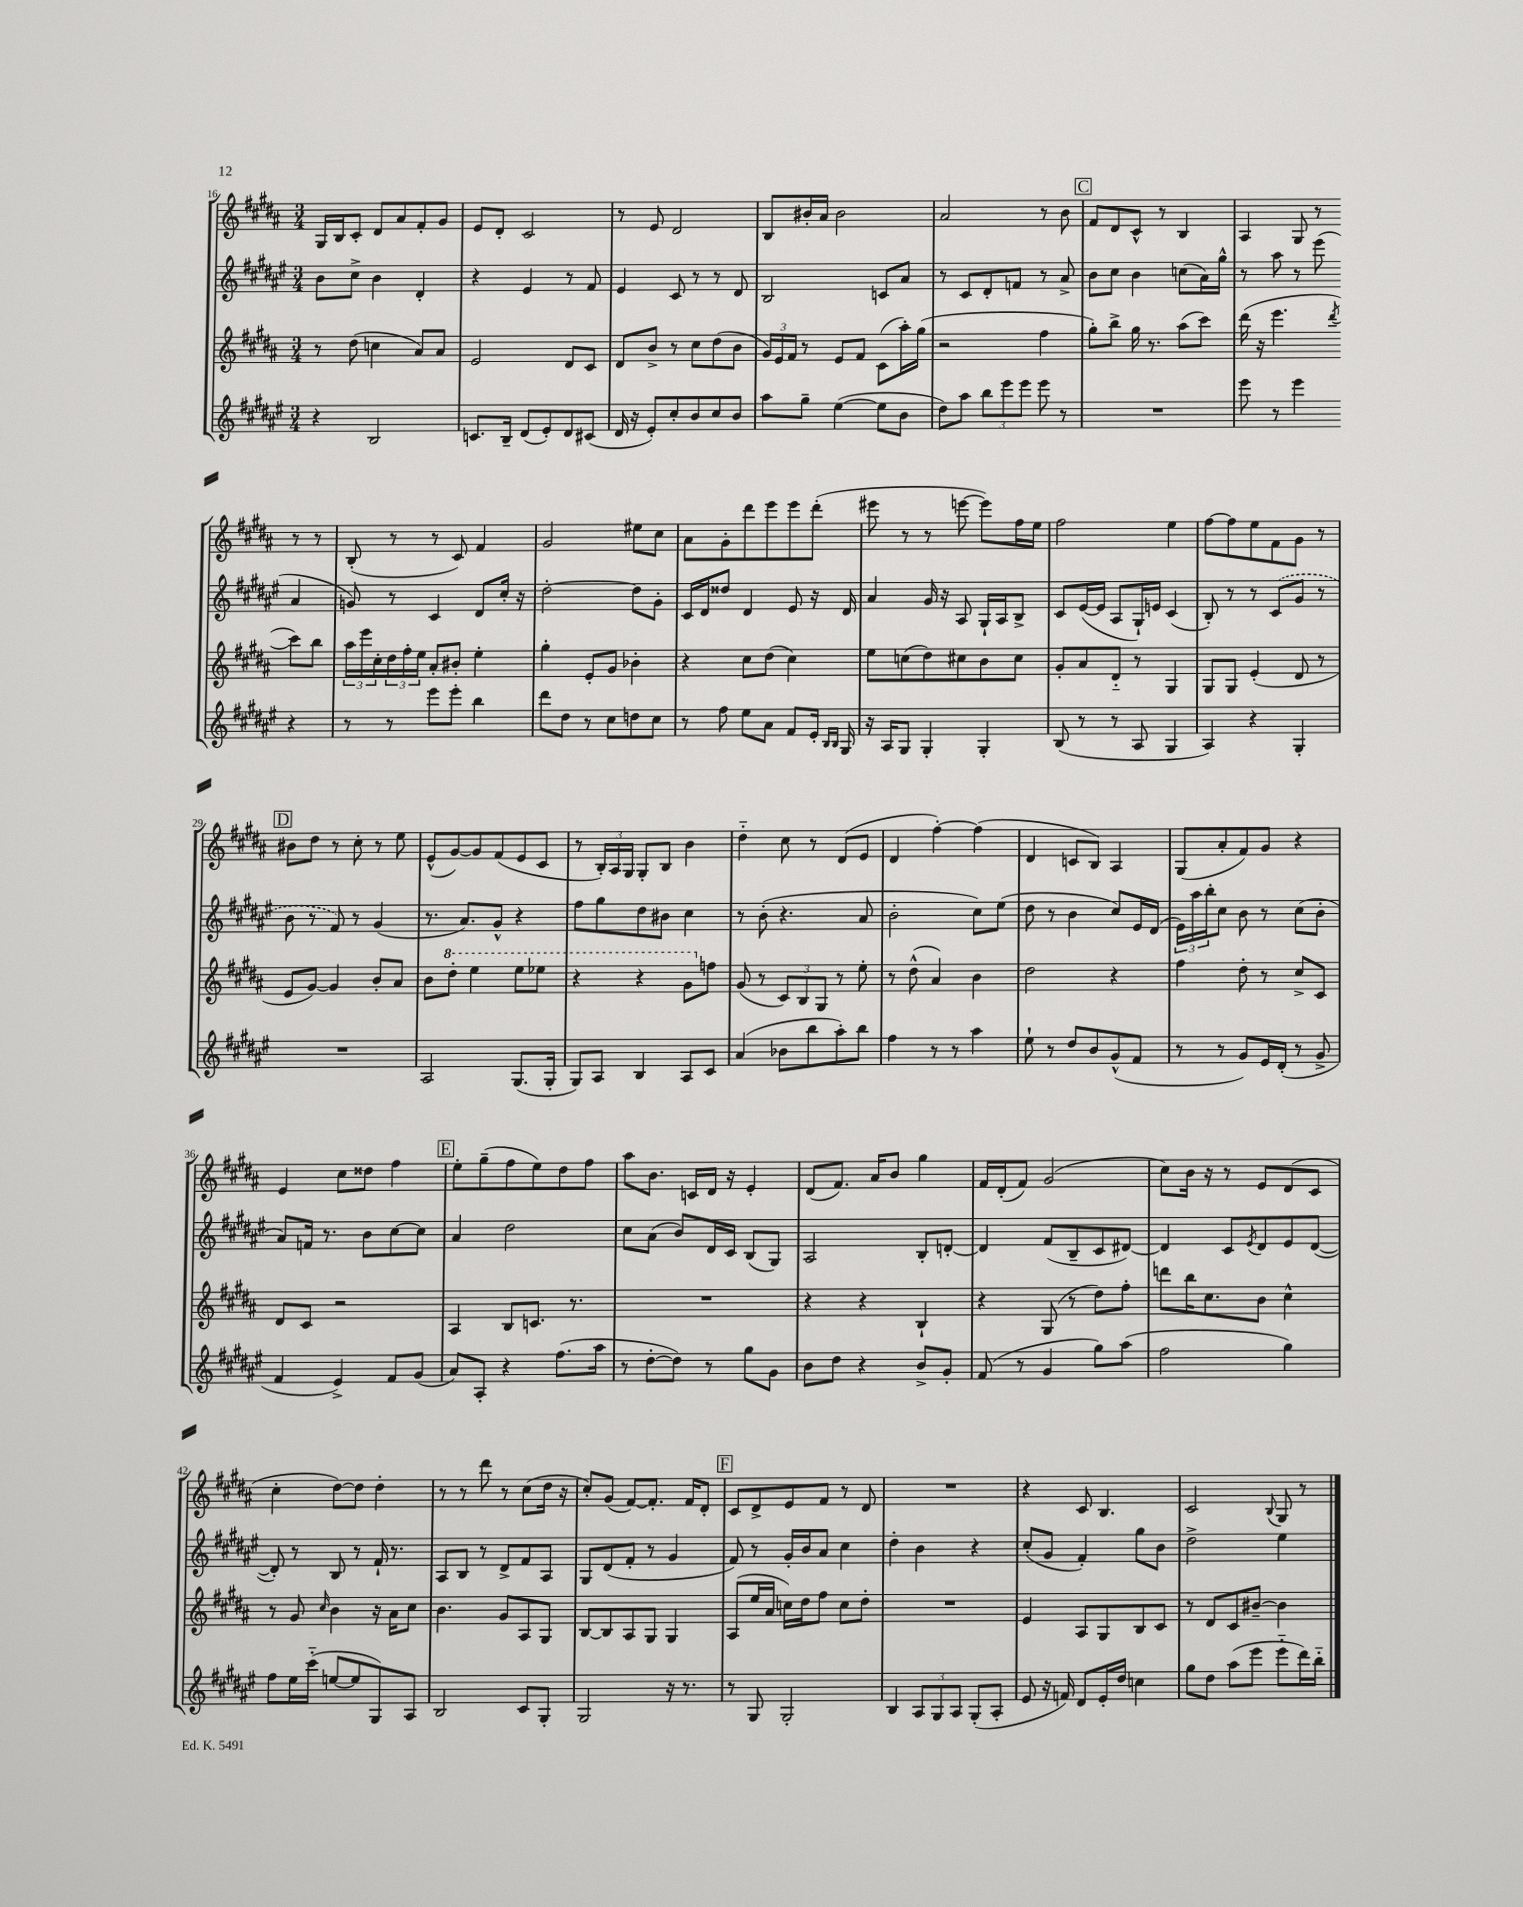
<<
\new StaffGroup <<
\new Staff = "s0" {
    \clef treble \key b \major \numericTimeSignature \time 3/4
    gis16 b16 cis'8-. dis'8 ais'8 fis'8-. gis'8 |
    e'8 dis'8-. cis'2 |
    r8 e'8 dis'2 |
    b8 bis'16-. ais'16 bis'2 |
    ais'2 r8 b'8 |
    \mark \markup { \box "C" } fis'8 dis'8 cis'8-^ r8 b4 |
    ais4 gis8 r8 r8 r8 |
    b8-.( r8 r8 cis'8) fis'4 |
    gis'2 eis''8 cis''8 |
    ais'8 gis'8-. dis'''8 e'''8 e'''8 dis'''8-.( |
    eis'''8 r8 r8 e'''8~ e'''8) fis''16 e''16 |
    fis''2 e''4 |
    fis''8~ fis''8 e''8 fis'8 gis'8 r8 |
    \mark \markup { \box "D" } bis'8 dis''8 r8 cis''8-. r8 e''8 |
    e'8-^( gis'8~) gis'8 fis'8( e'8 cis'8 |
    r8 \tuplet 3/2 { b16-.) ais16 gis16 } gis8-. b8 b'4 |
    dis''4-_ cis''8 r8 dis'8( e'8 |
    dis'4 fis''4~-.) fis''4( |
    dis'4 c'8 b8) ais4 |
    gis8( ais'8-. fis'8) gis'8 r4 |
    e'4 cis''8 disis''8 fis''4 |
    \mark \markup { \box "E" } e''8-. gis''8--( fis''8 e''8) dis''8 fis''8 |
    ais''8 b'8. c'16 dis'16 r16 e'4-. |
    dis'8( fis'8.) ais'16 b'8 gis''4 |
    fis'16 dis'16-.( fis'8) gis'2( |
    cis''8) b'16 r16 r8 e'8 dis'8( cis'8 |
    cis''4-. dis''8~) dis''8 dis''4-. |
    r8 r8 dis'''8 r8 cis''8( dis''16 r16 |
    cis''8-.) gis'8( fis'8~) fis'8.-. fis'16 dis'8-. |
    \mark \markup { \box "F" } cis'8 dis'8-> e'8 fis'8 r8 dis'8 |
    R2. |
    r4 cis'8 b4. |
    cis'2 \appoggiatura { b8 } gis8 r8 \bar "|." |
}
\new Staff = "s1" {
    \clef treble \key fis \major \numericTimeSignature \time 3/4
    b'8 cis''8-> b'4 dis'4-. |
    r4 eis'4 r8 fis'8 |
    eis'4 cis'8 r8 r8 dis'8 |
    b2 c'8 ais'8 |
    r8 cis'8 dis'8-. f'8 r8 ais'8-> |
    \mark \markup { \box "C" } b'8 cis''8 b'4 c''8( ais'16) gis''16-^ |
    r8 ais''8 r8 eis'''8( ais'4 |
    g'8) r8 cis'4 dis'8 cis''16-. r16 |
    dis''2~-. dis''8 gis'8-. |
    cis'16 dis'16 disis''8 dis'4 eis'8 r16 dis'16 |
    ais'4 gis'16 r16 ais8 gis16-! ais16 b8-> |
    cis'8 eis'16~( eis'16 ais8 gis16-!) e'16 cis'4( |
    b8-.) r8 r8 \once \slurDashed cis'8( gis'8 r8 |
    \mark \markup { \box "D" } b'8 r8 fis'8) r8 gis'4( |
    r8. ais'8.) gis'8-^ r4 |
    fis''8 gis''8 dis''8 bis'8 cis''4 |
    r8 b'8-.( r4. ais'8 |
    b'2-. cis''8) eis''8( |
    dis''8 r8 b'4 cis''8) eis'16 dis'16( |
    \tuplet 3/2 { eis'16) ais''16 b''16-. } cis''8 b'8 r8 cis''8( b'8-. |
    ais'8) f'16 r8. b'8 cis''8~ cis''8 |
    \mark \markup { \box "E" } ais'4 dis''2 |
    cis''8 ais'8( b'8) dis'16 cis'16 b8( gis8) |
    ais2 b8-. d'8~-. |
    d'4 fis'8( b8-- cis'8 dis'8~) |
    dis'4 cis'8 \acciaccatura { eis'8 } dis'8 eis'8 dis'8~( |
    dis'8-.) r8 b8 r8 fis'16-! r8. |
    ais8 b8 r8 dis'8-> fis'8 ais8 |
    gis8 dis'8( fis'8-. r8 gis'4 |
    \mark \markup { \box "F" } fis'8) r8 gis'16-. b'16 ais'8 cis''4 |
    dis''4-. b'4 r4 |
    cis''8-.( gis'8 fis'4-.) gis''8 b'8 |
    dis''2-> eis''4 \bar "|." |
}
\new Staff = "s2" {
    \clef treble \key b \major \numericTimeSignature \time 3/4
    r8 dis''8( c''4 ais'8) ais'8 |
    e'2 dis'8 cis'8 |
    dis'8 b'8-> r8 cis''8 dis''8( b'8 |
    \tuplet 3/2 { gis'16) e'16 fis'16 } r8 e'8 fis'8 cis'8( ais''16-.) gis''16( |
    r2 fis''4 |
    \mark \markup { \box "C" } gis''8-.) b''8-> gis''16 r8. ais''8( cis'''8) |
    dis'''16( r16 e'''4. \acciaccatura { dis'''8 } cis'''8) b''8 |
    \tuplet 3/2 { ais''16 e'''16 cis''16-. } \tuplet 3/2 { dis''16 fis''16-. e''16 } ais'8-. bis'8-. e''4-. |
    gis''4-. e'8-. gis'8 bes'4-. |
    r4 cis''8 dis''8( cis''4) |
    e''8 c''8( dis''8) cis''8 b'8 cis''8 |
    gis'8-. ais'8 dis'8-_ r8 gis4 |
    gis8 gis8 e'4-.( dis'8 r8 |
    \mark \markup { \box "D" } e'8 gis'8~) gis'4 b'8-. ais'8 |
    b'8 \ottava #1 dis'''8-. e'''4 e'''8 ees'''8 |
    r4 r4 gis''8 \ottava #0 f''8 |
    gis'8( r8 \tuplet 3/2 { cis'8) b8 gis8 } r8 e''8-. |
    r8 dis''8-^( ais'4) b'4 |
    dis''2 r4 |
    fis''4 dis''8-. r8 cis''8-> cis'8 |
    dis'8 cis'8 r2 |
    \mark \markup { \box "E" } ais4 b8 c'8. r8. |
    R2. |
    r4 r4 b4-! |
    r4 gis8( r8 dis''8) fis''8-. |
    d'''8 b''16 cis''8. b'8 cis''4-^ |
    r8 gis'8 \grace { cis''16 } b'4 r16 ais'16 cis''8 |
    b'4. gis'8 ais8 gis8 |
    b8~ b8 ais8 gis8 gis4 |
    \mark \markup { \box "F" } ais8( e''16 ais'16 c''16) dis''16 fis''8 c''8 dis''8-. |
    R2. |
    e'4 ais8 gis8 b8 cis'8 |
    r8 dis'8 cis'8 bis'8~-- bis'4 \bar "|." |
}
\new Staff = "s3" {
    \clef treble \key fis \major \numericTimeSignature \time 3/4
    r4 b2 |
    c'8. b16-- dis'8( eis'8-.) dis'8 cis'8( |
    dis'16 r16 eis'8-.) cis''8-. b'8 cis''8 b'8 |
    ais''8 gis''8-- eis''4~( eis''8 b'8 |
    dis''8) ais''8 \tuplet 3/2 { b''8 eis'''8 eis'''8 } eis'''8 r8 |
    \mark \markup { \box "C" } R2. |
    eis'''8 r8 eis'''4 r4 |
    r8 r8 eis'''8 eis'''8-. b''4 |
    dis'''8 dis''8 r8 cis''8 d''8 cis''8 |
    r8 fis''8 eis''8 ais'8 fis'8 eis'16-. \grace { b16 b16 } gis16 |
    r16 ais16 gis8 gis4-. gis4-. |
    b8( r8 r8 ais8 gis4 |
    ais4) r4 gis4-. |
    \mark \markup { \box "D" } R2. |
    ais2 gis8.( gis16-. |
    gis8) ais8 b4 ais8 cis'8 |
    ais'4( bes'8 b''8 ais''8-.) b''8 |
    fis''4 r8 r8 ais''4 |
    eis''8-! r8 dis''8 b'8 gis'8-^( fis'8 |
    r8 r8 gis'8) eis'16 dis'16-.( r8 gis'8-> |
    fis'4 eis'4->) fis'8 gis'8( |
    \mark \markup { \box "E" } ais'8) ais8-. r4 fis''8.( ais''16 |
    r8 dis''8~-. dis''8) r8 gis''8 gis'8 |
    b'8 dis''8 r4 b'8-> gis'8-. |
    fis'8( r8 gis'4 gis''8) ais''8( |
    fis''2 gis''4) |
    fis''8 eis''16 cis'''16-_( e''8~ e''8 gis8) ais8 |
    b2 cis'8 gis8-. |
    gis2 r16 r8. |
    \mark \markup { \box "F" } r8 gis8 gis2-. |
    b4 \tuplet 3/2 { ais8 gis8 ais8 } gis8-.( ais8-. |
    eis'8 r16 f'16) dis'8 eis'16-. dis''16 c''4 |
    gis''8 dis''8 ais''8( eis'''8 eis'''8-_ dis'''16) b''16-_ \bar "|." |
}
>>
>>
\layout { \context { \Score currentBarNumber = #16 } }
